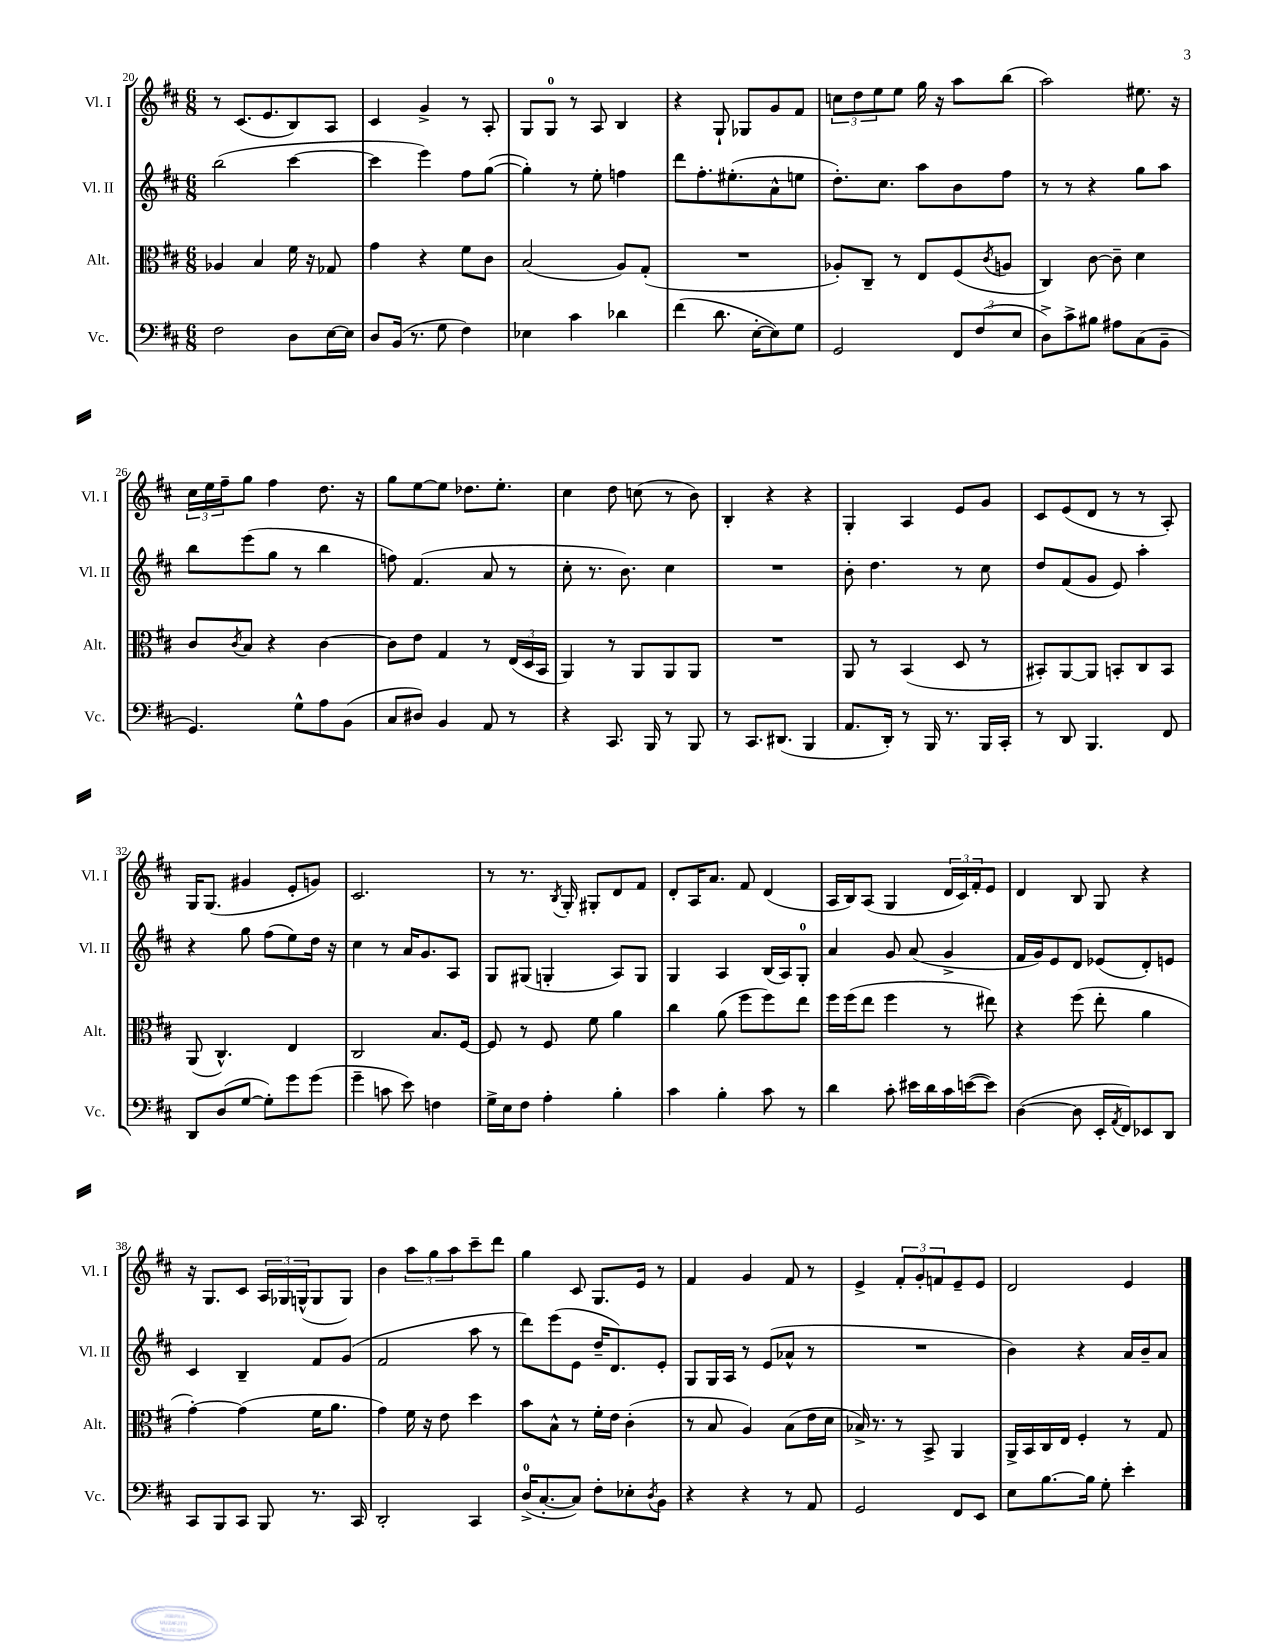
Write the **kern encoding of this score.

**kern	**kern	**kern	**kern
*part4	*part3	*part2	*part1
*staff4	*staff3	*staff2	*staff1
*I"Vc.	*I"Alt.	*I"Vl. II	*I"Vl. I
*I'Vc.	*I'Alt.	*I'Vl. II	*I'Vl. I
*clefF4	*clefC3	*clefG2	*clefG2
*k[f#c#]	*k[f#c#]	*k[f#c#]	*k[f#c#]
*M6/8	*M6/8	*M6/8	*M6/8
=20	=20	=20	=20
2F#\	4A-X/	(2bb\	8r
.	.	.	(8.c#/L
.	4B/	.	.
.	.	.	8.e/
8D\L	16f#\	[4ccc#\	8B/)
.	16r	.	.
[16E\L	8G-X/	.	8A/J
16E\JJ]	.	.	.
=21	=21	=21	=21
8D/L	4g\	4ccc#\]	4c#/
(16BB/Jk	.	.	.
8.r	.	.	.
.	4r	4eee\)	4g^/
8G\	.	.	.
4F#\)	8f#\L	8ff#\L	8r
.	8c#\J	([8gg\J	8A'/
=22	=22	=22	=22
4E-X\	(2B/	4gg'\])	8G/L
.	.	.	8G/J
4c#\	.	8r	8r
.	.	8ee'\	8A/
4d-X\	8A/L)	4ffn\	4B/
.	(8G'/J	.	.
=23	=23	=23	=23
(4f#\	2.r	8ddd\L	4r
.	.	8.ff#'\	.
8.d\	.	.	8G`/
.	.	(8.ee#X'\	.
.	.	.	8G-X/L
[16E'\KL	.	.	.
8E\])	.	8a^^\	8g/
8G\J	.	8een\J	8f#/J
=24	=24	=24	=24
2GG/	8A-X'/L)	8.dd'\L)	12ccn\L
.	.	.	12dd\
.	8C#~/J	.	.
.	.	.	12ee\
.	.	8.cc#\J	.
.	8r	.	8ee\J
.	8E/L	8aa\L	16gg\
.	.	.	16r
12FF#/L	(8F#/	8b\	8aa\L
(12F#/	.	.	.
.	8qc#/	.	.
.	8An/J	8ff#\J	(8bb\J
12E/J	.	.	.
=25	=25	=25	=25
8D^\L)	4C#/)	8r	2aa\)
8c#^\	.	8r	.
8B#X\J	[8c#\	4r	.
8A#X\L	8c#~\]	.	.
(8C#\	4d\	8gg\L	8.ee#X\
8BB~\J	.	8aa\J	.
.	.	.	16r
!!LO:LB:g=z
=26	=26	=26	=26
4.GG/)	8c#/L	8bb\L	24cc#\LL
.	.	.	24ee\
.	.	.	24ff#~\J
.	8qc#/	.	.
.	8B/J	(8eee\	8gg\J
.	4r	8gg\J	4ff#\
8G^^\L	.	8r	.
8A\	[4c#\	4bb\	8.dd\
(8BB\J	.	.	.
.	.	.	16r
=27	=27	=27	=27
8C#/L	8c#\L]	8ffn\)	8gg\L
8D#X/J)	8e\J	(4.f#/	[8ee\
4BB/	4G/	.	8ee\J]
.	.	.	8.dd-X\L
8AA/	8r	8a/	.
.	.	.	8.ee'\J
8r	(24E/LL	8r	.
.	24D/	.	.
.	24BB/JJ	.	.
=28	=28	=28	=28
4r	4AA/)	8cc#'\	4cc#\
.	.	8.r	.
8.CC#/	8r	.	8dd\
.	.	8.b\)	.
.	8AA/L	.	(8ccn\
16BBB/	.	.	.
8r	8AA/	4cc#\	8r
8BBB/	8AA/J	.	8b\)
=29	=29	=29	=29
8r	2.r	2.r	4B'/
8.CC#/L	.	.	.
.	.	.	4r
(8.DD#X/J	.	.	.
4BBB/	.	.	4r
=30	=30	=30	=30
8.AA/L	8AA/	8b'\	4G'/
.	8r	4.dd\	.
16DD'/Jk)	.	.	.
8r	(4BB/	.	4A/
16BBB/	.	.	.
8.r	.	.	.
.	8D/	8r	8e/L
16BBB/LL	8r	8cc#\	8g/J
16CC#'/JJ	.	.	.
=31	=31	=31	=31
8r	8BB#X'/L)	8dd/L	8c#/L
8DD/	[8AA/	(8f#/	(8e/
4.BBB/	8AA/J]	8g/J	8d/J
.	8BBn'/L	8e/)	8r
.	8C#/	4aa'\	8r
8FF#/	8BB/J	.	8A'/)
!!LO:LB:g=z
=32	=32	=32	=32
8DD/L	(8AA/	4r	16G/KL
.	.	.	(8.G/J
(8D/	4.C#^^/)	.	.
[8G/J	.	8gg\	4g#X/
8G'\L])	.	(8ff#\L	.
8g\	4E/	8ee\)	8e'/L
(8g\J	.	16dd\Jk	8gn/J)
.	.	16r	.
=33	=33	=33	=33
4g~\	2C#/	4cc#\	2.c#/
8cn\	.	8r	.
8e\)	.	16a/KL	.
.	.	8.g/	.
4Fn\	8.B/L	.	.
.	.	8A/J	.
.	[16F#/Jk	.	.
=34	=34	=34	=34
16G^\LL	8F#/]	8G/L	8r
16E\J	.	.	.
8F#\J	8r	(8G#X/J	8.r
4A'\	8F#/	4Gn'/	.
.	.	.	8qB/
.	.	.	16G'/
.	8f#\	.	8G#X'/L
4B'\	4a\	8A/L)	8d/
.	.	8G/J	8f#/J
=35	=35	=35	=35
4c#\	4cc#\	4G/	8d'/L
.	.	.	16A/K
.	.	.	8.a/J
4B'\	(8a\	4A/	.
.	8ff#\L	.	8f#/
8c#\	8ff#\)	(16B/LL	(4d/
.	.	16A/J)	.
8r	8ee\J	8G'/J	.
=36	=36	=36	=36
4d\	16ff#\LL	4a/	16A/LL
.	(16ff#\J	.	16B/J)
.	8ee\J	.	(8A/J
8c#'\	4ff#\	8g/	4G/
16e#X\LL	.	(8a/	.
16d\	.	.	.
16c#\	8r	4g^/	24d/LL
.	.	.	24c#/)
([16en\J	.	.	.
.	.	.	24f#'/J
8e\J])	8ee#X\)	.	8e/J
=37	=37	=37	=37
([4D\	4r	16f#/LL	4d/
.	.	16g/J)	.
.	.	8e/	.
8D\]	(8ff#\	8d/J	8B/
16EE'/LL	8ee'\	(8e-X/L	8G/
8qAA/	.	.	.
16FF#/J)	.	.	.
8EE-X/	4a\	8d'/)	4r
8DD/J	.	8en/J	.
!!LO:LB:g=z
=38	=38	=38	=38
8CC#/L	[4g'\)	4c#/	16r
.	.	.	8.G/L
8BBB/	.	.	.
8CC#/J	(4g\]	4B~/	8c#/J
8BBB/	.	.	24A/LL
.	.	.	24G-X/
.	.	.	(24Gn^^/J
8.r	16f#\KL	8f#/L	8G/
.	8.a\J	.	.
.	.	(8g/J	8G/J)
16CC#/	.	.	.
=39	=39	=39	=39
2DD'/	4g\)	2f#/	4b\
.	16f#\	.	12aa\L
.	16r	.	.
.	.	.	12gg\
.	8e\	.	.
.	.	.	12aa\
4CC#/	4dd\	8aa\	8ccc#~\
.	.	8r	8ddd\J
=40	=40	=40	=40
(16D^/KL	8b\L	8ddd\L)	4gg\
[8.C#'/	.	.	.
.	8B^^\J	(8eee\	.
8C#/J])	8r	8e\J	8c#/
8F#'\L	16f#'\LL	16dd~/KL	8.G/L
.	16e\JJ	8.d/)	.
8E-X'\	(4c#'\	.	.
.	.	.	16e/Jk
8qD/	.	.	.
8BB\J	.	8e'/J	8r
=41	=41	=41	=41
4r	8r	8G/L	4f#/
.	8B/	16G/L	.
.	.	16A/JJ	.
4r	4A/)	8r	4g/
.	.	(8e/L	.
8r	(8B\L	8a-X^^/J	8f#/
8AA/	16e\L	8r	8r
.	16d\JJ	.	.
=42	=42	=42	=42
2GG/	16B-X^/)	2.r	4e^/
.	8.r	.	.
.	8r	.	12f#'/L
.	.	.	12g'/
.	8BB^/	.	.
.	.	.	12fn/
8FF#/L	4AA/	.	8e~/
8EE/J	.	.	8e/J
=43	=43	=43	=43
8E\L	16AA^/LL	4b\)	2d/
.	16BB/	.	.
[8.B\	16C#/	.	.
.	16E/JJ	.	.
.	4F#'/	4r	.
16B\Jk]	.	.	.
8G'\	.	.	.
4e'\	8r	16a/LL	4e/
.	.	16b~/J	.
.	8G/	8a/J	.
==	==	==	==
*-	*-	*-	*-
